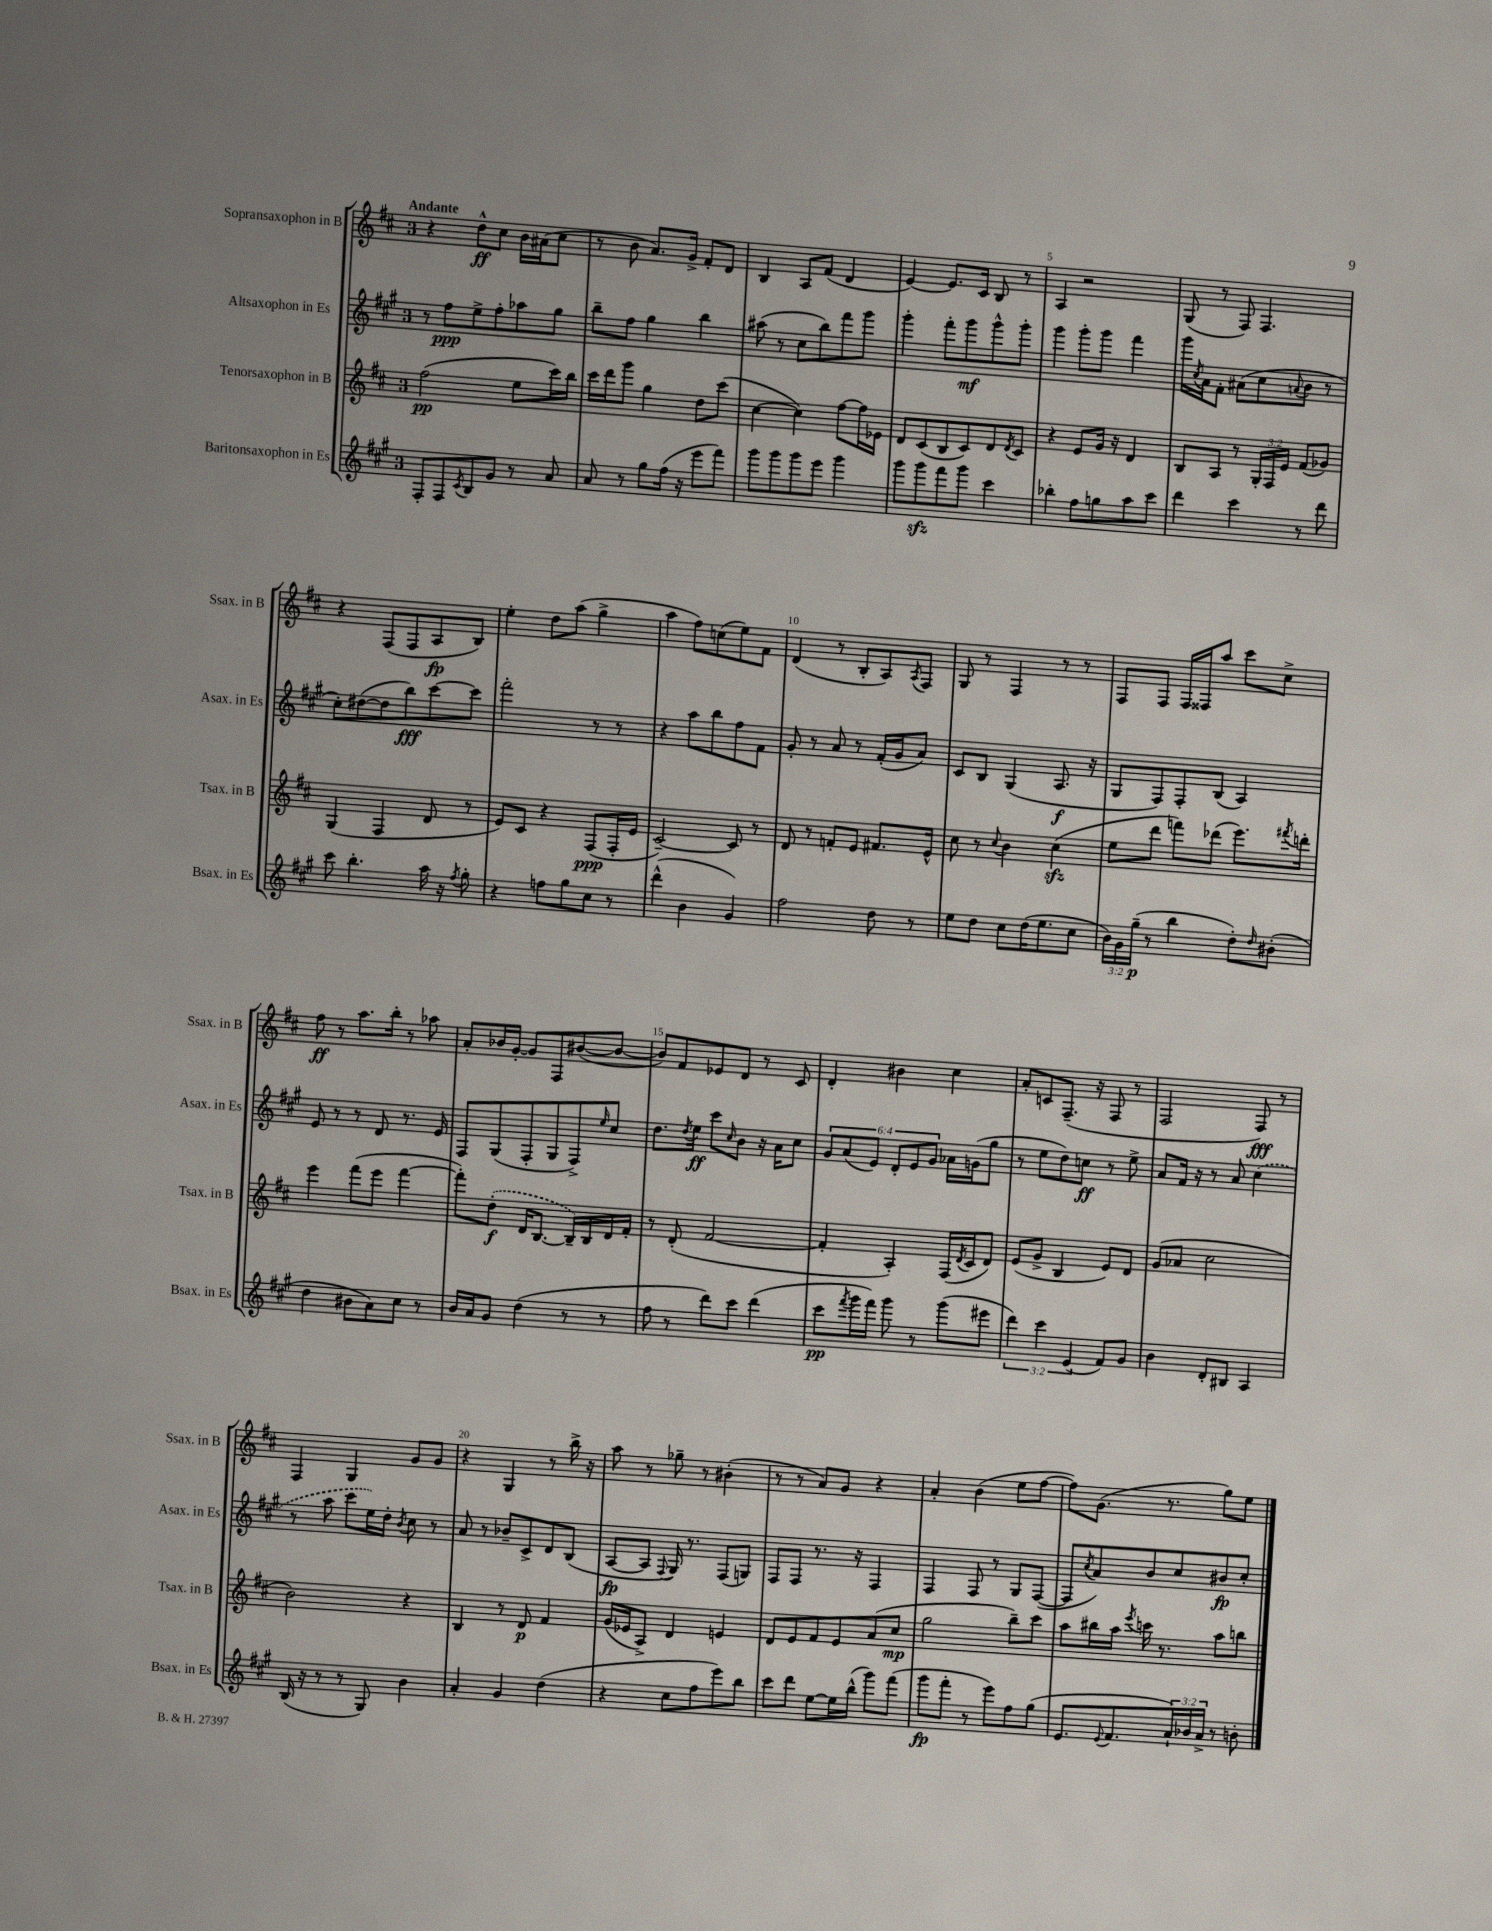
<<
\new StaffGroup <<
\new Staff = "s0" \with { instrumentName = "Sopransaxophon in B" shortInstrumentName = "Ssax. in B" } {
    \clef treble \key d \major \once \override Staff.TimeSignature.style = #'single-digit \time 3/4 \tempo "Andante"
    r4 d''8-^\ff cis''8 b'16 ais'16( cis''8 |
    r8 b'8 a'8.) g'16-> fis'8-. d'8 |
    b4 a8 fis'8( d'4 |
    e'4~) e'8. cis'16 b8 r8 |
    a4 r2 |
    g8( r8 fis8) fis4. |
    r4 fis8( fis8 a8\fp b8) |
    e''4-. d''8 a''8( g''4-> |
    a''4 fis''8) c''8( e''8) fis'8 |
    d'4( r8 b8-. a8) \acciaccatura { a8 } fis8 |
    g8 r8 fis4 r8 r8 |
    fis8 fis8 fis16 fisis16 a''8 cis'''8 cis''8-> |
    fis''8\ff r8 a''8. b''16-. r8 aes''8 |
    a'8-. bes'16 g'16~-. g'8 fis8 bis'8~( bis'8~ |
    bis'8) fis'8 ees'8 d'8 r8 cis'8 |
    d'4-. bis'4 cis''4 |
    a'8-. c'8 fis8.--( r16 fis8 r8 |
    fis2 fis8\fff) r8 |
    fis4 g4 g'8 g'8 |
    r4 g4 r8 b''16-> r16 |
    a''8 r8 ges''8-- r8 bis'4-.( |
    r8 r8 a'8) g'8 r4 |
    a'4-. b'4( e''8 fis''8~ |
    fis''8) g'8.( r8. g''8) e''8 \bar "|." |
}
\new Staff = "s1" \with { instrumentName = "Altsaxophon in Es" shortInstrumentName = "Asax. in Es" } {
    \clef treble \key a \major \once \override Staff.TimeSignature.style = #'single-digit \time 3/4 \override Staff.TupletNumber.text = #tuplet-number::calc-fraction-text
    r8 fis''8\ppp e''8-> fis''8-. aes''8 gis''8 |
    b''8-- fis''8 gis''4 b''4 |
    ais''8( r8 cis''8 b''8) fis'''8 gis'''8 |
    gis'''4-. fis'''8-. gis'''8\mf gis'''8-^ gis'''8-. |
    gis'''4 gis'''8-. gis'''8 fis'''4 |
    gis'''16 \acciaccatura { cis''8 } a'16 fis'8-. ais'8( cis''8 \appoggiatura { a'8 } b'8 r8 |
    cis''8-.) dis''8~( dis''8 b''8\fff) cis'''8~ cis'''8 |
    fis'''2-. r8 r8 |
    r4 a''8 b''8 fis''8 fis'8 |
    gis'8-. r8 a'8 r8 fis'16-.( gis'16 a'8) |
    cis'8 b8 gis4( a8.\f r16 |
    gis8 fis8) fis8-. b8( a4) |
    e'8 r8 r8 d'8 r8. e'16 |
    fis8 gis8( fis8-. gis8 fis8->) \grace { e''16 } cis''8 |
    d''8. \acciaccatura { d''8 } e''16\ff cis'''8 \grace { cis''16 } b'8 r16 a'16 cis''8 |
    \tuplet 6/4 { gis'8 a'8( e'8) d'8-. e'8 gis'8 } aes'16 g'16( gis''8 |
    r8 e''8 d''8) c''8\ff r8 e''8-> |
    a'8 fis'16 r16 r8 a'8 \once \slurDashed cis''4( |
    r8 a''8 cis'''8 e''16) d''16-. \acciaccatura { b'8 } cis''8 r8 |
    a'8 r8 bes'8-- cis'8-> d'8 b8( |
    a8~\fp a8 \appoggiatura { fis8 } gis16) r8. fis8( g8) |
    fis8 fis8 r8. r16 fis4 |
    fis4 fis8 r8 gis8 fis8~( |
    fis8 \acciaccatura { cis''8 } a'8) b'8 cis''8 bis'8\fp cis''8-. \bar "|." |
}
\new Staff = "s2" \with { instrumentName = "Tenorsaxophon in B" shortInstrumentName = "Tsax. in B" } {
    \clef treble \key d \major \once \override Staff.TimeSignature.style = #'single-digit \time 3/4 \override Staff.TupletNumber.text = #tuplet-number::calc-fraction-text
    fis''2\pp( e''8 cis'''16) b''16 |
    cis'''16 d'''16 g'''8 g''4 d''8 cis'''8( |
    cis''4~ cis''4) fis''8~ fis''16 ees'16 |
    d'8 cis'8( b8 cis'8) d'8 \acciaccatura { d'8 } cis'8 |
    r4 e'8 g'16 r16 d'4 |
    b8 a8 r8 \tuplet 3/2 { g16-. fis16 e'16 } fis'8( ges'8) |
    g4( fis4 d'8 r8 |
    e'8) cis'8 r4 fis8\ppp( fis16-. e'16 |
    cis'2~--) cis'8 r8 |
    d'8 r8 f'8-. e'8 fis'8. e'16-^ |
    cis''8 r8 \appoggiatura { cis''8 } b'4 cis''4\sfz( |
    e''8 d'''8 f'''8) des'''8( e'''8.) \acciaccatura { fis'''8 } d'''16-. |
    e'''4 fis'''8( e'''8 fis'''4~ |
    fis'''8-.) \once \slurDashed d''8-.\f( d'16 b8.~ b16--) b16 d'16 fis'16-. |
    r8 d'8-.( fis'2~ |
    fis'4-. a4-.) fis16( \acciaccatura { d'8 } cis'16 d'8) |
    e'8( g'8-> b4 e'8) d'8 |
    g'8( aes'8 cis''2 |
    b'2) r4 |
    b4 r8 d'8\p fis'4 |
    g'16( ees'16 a8->) d'4 e'4 |
    d'8 e'8 fis'8 e'8 a'8( cis''8\mp |
    g''2 b''8--) cis'''8 |
    a''8 bis''16 a''16 \acciaccatura { e'''8 } c'''16 r8. a''8 b''8 \bar "|." |
}
\new Staff = "s3" \with { instrumentName = "Baritonsaxophon in Es" shortInstrumentName = "Bsax. in Es" } {
    \clef treble \key a \major \once \override Staff.TimeSignature.style = #'single-digit \time 3/4 \override Staff.TupletNumber.text = #tuplet-number::calc-fraction-text
    fis8-. fis8 \acciaccatura { cis'8 } b8 gis'8 r8 a'8 |
    a'8 r8 gis''8 fis''16( r16 e'''8 fis'''8) |
    gis'''8 gis'''8 gis'''8 e'''8 gis'''4 |
    gis'''8 gis'''8\sfz fis'''8 gis'''8 cis'''4 |
    bes''4-. fis''8 g''8 a''8 cis'''8 |
    d'''4 cis'''4 r8 d'''8 |
    cis'''8 b''4.-. a''16 r16 \acciaccatura { fis''8 } gis''8-. |
    r4 f''8 gis''8 cis''8 r8 |
    d'''4-^( b'4 gis'4) |
    fis''2 d''8 r8 |
    e''8 d''8 cis''8 d''16( e''8. cis''8 |
    \tuplet 3/2 { b'16) gis'16 gis''16--\p( } r8 b''4 d''8-.) \grace { d''16 } bis'8-.( |
    d''4 bis'8 a'8) cis''8 r8 |
    b'16 a'16 gis'8 d''4( r8 r8 |
    fis''8 r8 d'''8) cis'''8 d'''4( |
    cis'''8\pp \acciaccatura { fis'''8 } gis'''16 fis'''16) gis'''8 r8 gis'''8( eis'''8 |
    \tuplet 3/2 { d'''4) cis'''4 e'4( } fis'8) gis'8 |
    b'4 d'8-. bis8 a4 |
    b16( r16 r8 r8 gis8) b'4 |
    a'4-. gis'4 d''4( |
    r4 cis''8 fis''8 e'''8) b''8 |
    cis'''8 d'''8 e''8~ e''16 b''16-^( gis'''8) fis'''8( |
    gis'''8\fp fis'''8-. r8 e'''8) fis''8 gis''8( |
    e'8. \appoggiatura { e'8 } fis'8. \tuplet 3/2 { a'16-!) bes'16 a'16-> } r8 b'8-. \bar "|." |
}
>>
>>
\layout { \context { \Score \override BarNumber.break-visibility = ##(#f #t #t) barNumberVisibility = #(every-nth-bar-number-visible 5) } }
